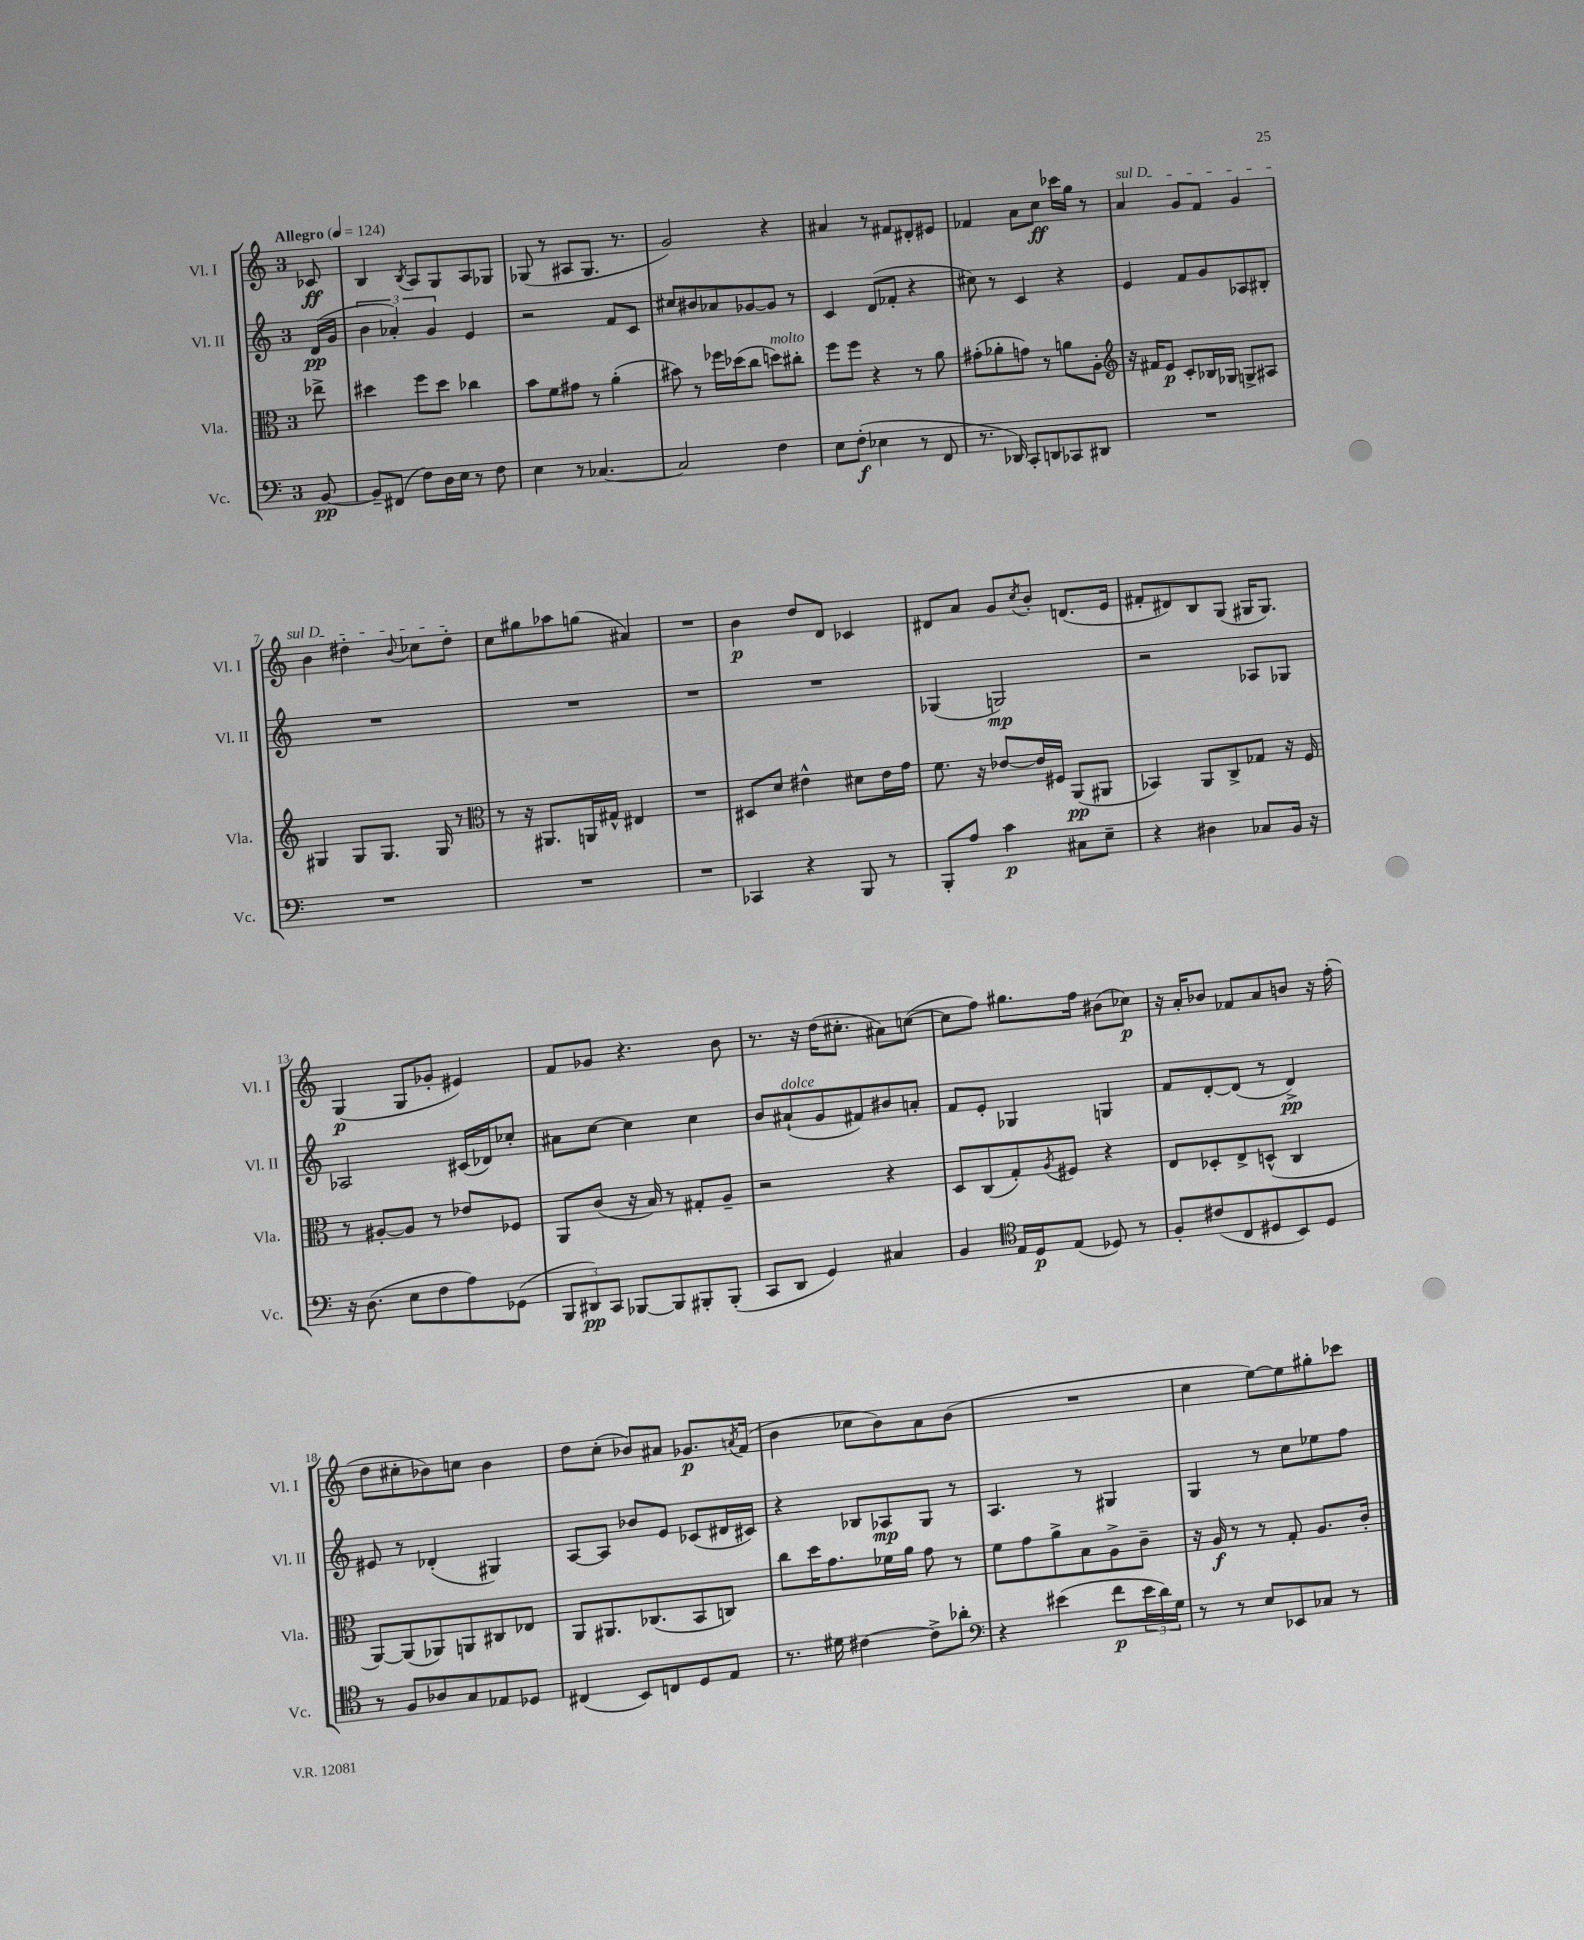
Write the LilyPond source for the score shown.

<<
\new StaffGroup <<
\new Staff = "s0" \with { instrumentName = "Vl. I" shortInstrumentName = "Vl. I" } {
    \clef treble \key c \major \once \override Staff.TimeSignature.style = #'single-digit \time 3/4 \partial 8 \tempo "Allegro" 4 = 124
    ces'8\ff |
    b4 \acciaccatura { b8 } a8 g8 a8 ges8 |
    ges8( r8 ais8 ges8. r8. |
    g'2) r4 |
    ais'4 r8 fis'8 dis'8-. eis'8 |
    fes'4 a'8 c''8\ff ces'''16 g''16 r8 |
    \once \override TextSpanner.bound-details.left.text = \markup { \italic "sul D" } a'4\startTextSpan g'8 f'8 g'4 |
    b'4 dis''4-. \appoggiatura { b'8 } ces''8 dis''8-.\stopTextSpan |
    c''8 gis''8 aes''8 g''8( ais'4) |
    R2. |
    b'4\p d''8 d'8 ces'4 |
    dis'8 a'8 g'8 \acciaccatura { c''8 } b'8-. d'8.( e'16 |
    fis'8-. dis'8) b8 g8( gis16 gis8.) |
    g4\p( g8 ges'8-. eis'4) |
    f'8 ges'8 r4. b'8 |
    r8. r16 d''16( cis''8.-. ais'8) c''8~( |
    c''8 f''8) gis''8. f''16 bis'8( ces''8\p) |
    r16 a'16-. bes'8 fes'8 a'8 b'8 r16 f''16-.( |
    d''8 cis''8-. bes'8) c''8 bes'4 |
    d''8 c''8-.( bes'8) ais'8 ges'8.\p \acciaccatura { a'8 } f'16( |
    b'4 ces''8 b'8) a'8 b'8( |
    R2. |
    c''4 e''8~) e''8 gis''8-. ces'''8 \bar "|." |
}
\new Staff = "s1" \with { instrumentName = "Vl. II" shortInstrumentName = "Vl. II" } {
    \clef treble \key c \major \once \override Staff.TimeSignature.style = #'single-digit \time 3/4 \partial 8
    d'16\pp( g'16 |
    \tuplet 3/2 { b'4 aes'4-.) g'4 } e'4 |
    r2 f'8 c'8 |
    cis''8 bis'8 aes'8 ges'8~ ges'8 r8 |
    c'4 d'8( fes'8-. r4 |
    cis''8) r8 c'4 r4 |
    e'4 f'8 g'8 aes8 bis8-. |
    R2. |
    R2. |
    R2. |
    R2. |
    ges4( g2\mp) |
    r2 aes8 ges8 |
    aes2 cis'16( des'16) ces''8-. |
    ais'8 c''8~ c''4 c''4 |
    b'8 ais'8-!^\markup { \italic "dolce" }( g'8 fis'8) bis'8 a'8-. |
    f'8 e'8-. ges4 g4 |
    f'8 d'8~-. d'8( r8 d'4->\pp) |
    eis'8 r8 des'4-.( gis4) |
    a8~ a8 bes'8 e'8 ces'8( dis'16 cis'16) |
    r4 bes8 aes8\mp g8 r8 |
    a4. r8 gis4 |
    g4 r8 c''8 ees''8 f''8 \bar "|." |
}
\new Staff = "s2" \with { instrumentName = "Vla." shortInstrumentName = "Vla." } {
    \clef alto \key c \major \once \override Staff.TimeSignature.style = #'single-digit \time 3/4 \partial 8
    ees''8-> |
    dis''4 f''8 dis''8 ces''4 |
    b'8 f'8 gis'8 r8 a'4-.( |
    bis'8) r8 fes''16 des''16( c''8 d''8^\markup { \italic "molto" }) cis''8-. |
    f''8 f''8 r4 r8 a'8 |
    gis'8-.( aes'8-. g'8) r8 a'8 a8-. |
    \clef treble r16 fis'16 e'8\p c'8-. bes16 ges16 g8-> ais8 |
    gis4 gis8 gis8. gis16 r8 |
    \clef alto r8 r16 ais,8. a,16 gis16-^ eis4 |
    R2. |
    dis8 d'8 eis'4-^ dis'8 eis'16 g'16 |
    f'8. r16 ees'8~ ees'16 fis16 a,8\pp( ais,8 |
    bes,4) a,8 c8-> ges8 r16 f16 |
    r8 ais8~-. ais8 r8 ees'8 fes8 |
    a,8 c'8( r16 b16) r8 gis8-. a8-- |
    r2 r4 |
    d8 c8( g8-.) \acciaccatura { a8 } fis8 r4 |
    e8 des8-. e8-> d8-^( c4 |
    a,8~) a,8( aes,8) a,8 cis8 ees8 |
    a,8 ais,8. ces8.( b,8 c8) |
    c''8 d''16 g'8. fes'16 a'16 g'8 r8 |
    f'8 g'8 a'8-> b8 a8-> c'8-- |
    r16 a16\f r8 r8 g8-. a8. c'16-. \bar "|." |
}
\new Staff = "s3" \with { instrumentName = "Vc." shortInstrumentName = "Vc." } {
    \clef bass \key c \major \once \override Staff.TimeSignature.style = #'single-digit \time 3/4 \partial 8
    b,8~\pp |
    b,8-- fis,8( f8) d16 e16 r8 f8 |
    e4 r8 ces4.~ |
    ces2 f4 |
    e8 f8-.\f( ees4 r8 f,8 |
    r8. des,16) c,8-. d,8 ces,8 dis,8 |
    R2. |
    R2. |
    R2. |
    R2. |
    ces,4 r4 b,,8 r8 |
    b,,8-. a8 c'4\p cis8 e8-- |
    r4 dis4 ces8 b,16 r16 |
    r16 d8.( e8 f8 a8) ges,8( |
    \tuplet 3/2 { b,,8 dis,8\pp) c,8 } bes,,8~ bes,,8 bis,,8-. bis,,8-.( |
    c,8 d,8 g,4) cis4 |
    b,4 \clef tenor e16 d16\p e8( des8) r8 |
    f8-. cis'8( c8 dis8 b,8) dis8 |
    r8 f8 aes8 g8 ees8 des8 |
    cis4( b,8) c8 d8 e8 |
    r8. dis'16 cis'4~ cis'8-> aes'8-. |
    \clef bass r4 eis'4( f'8\p \tuplet 3/2 { eis'16 d'16) g16 } |
    r8 r8 e8 ees,8 ces8 r8 \bar "|." |
}
>>
>>
